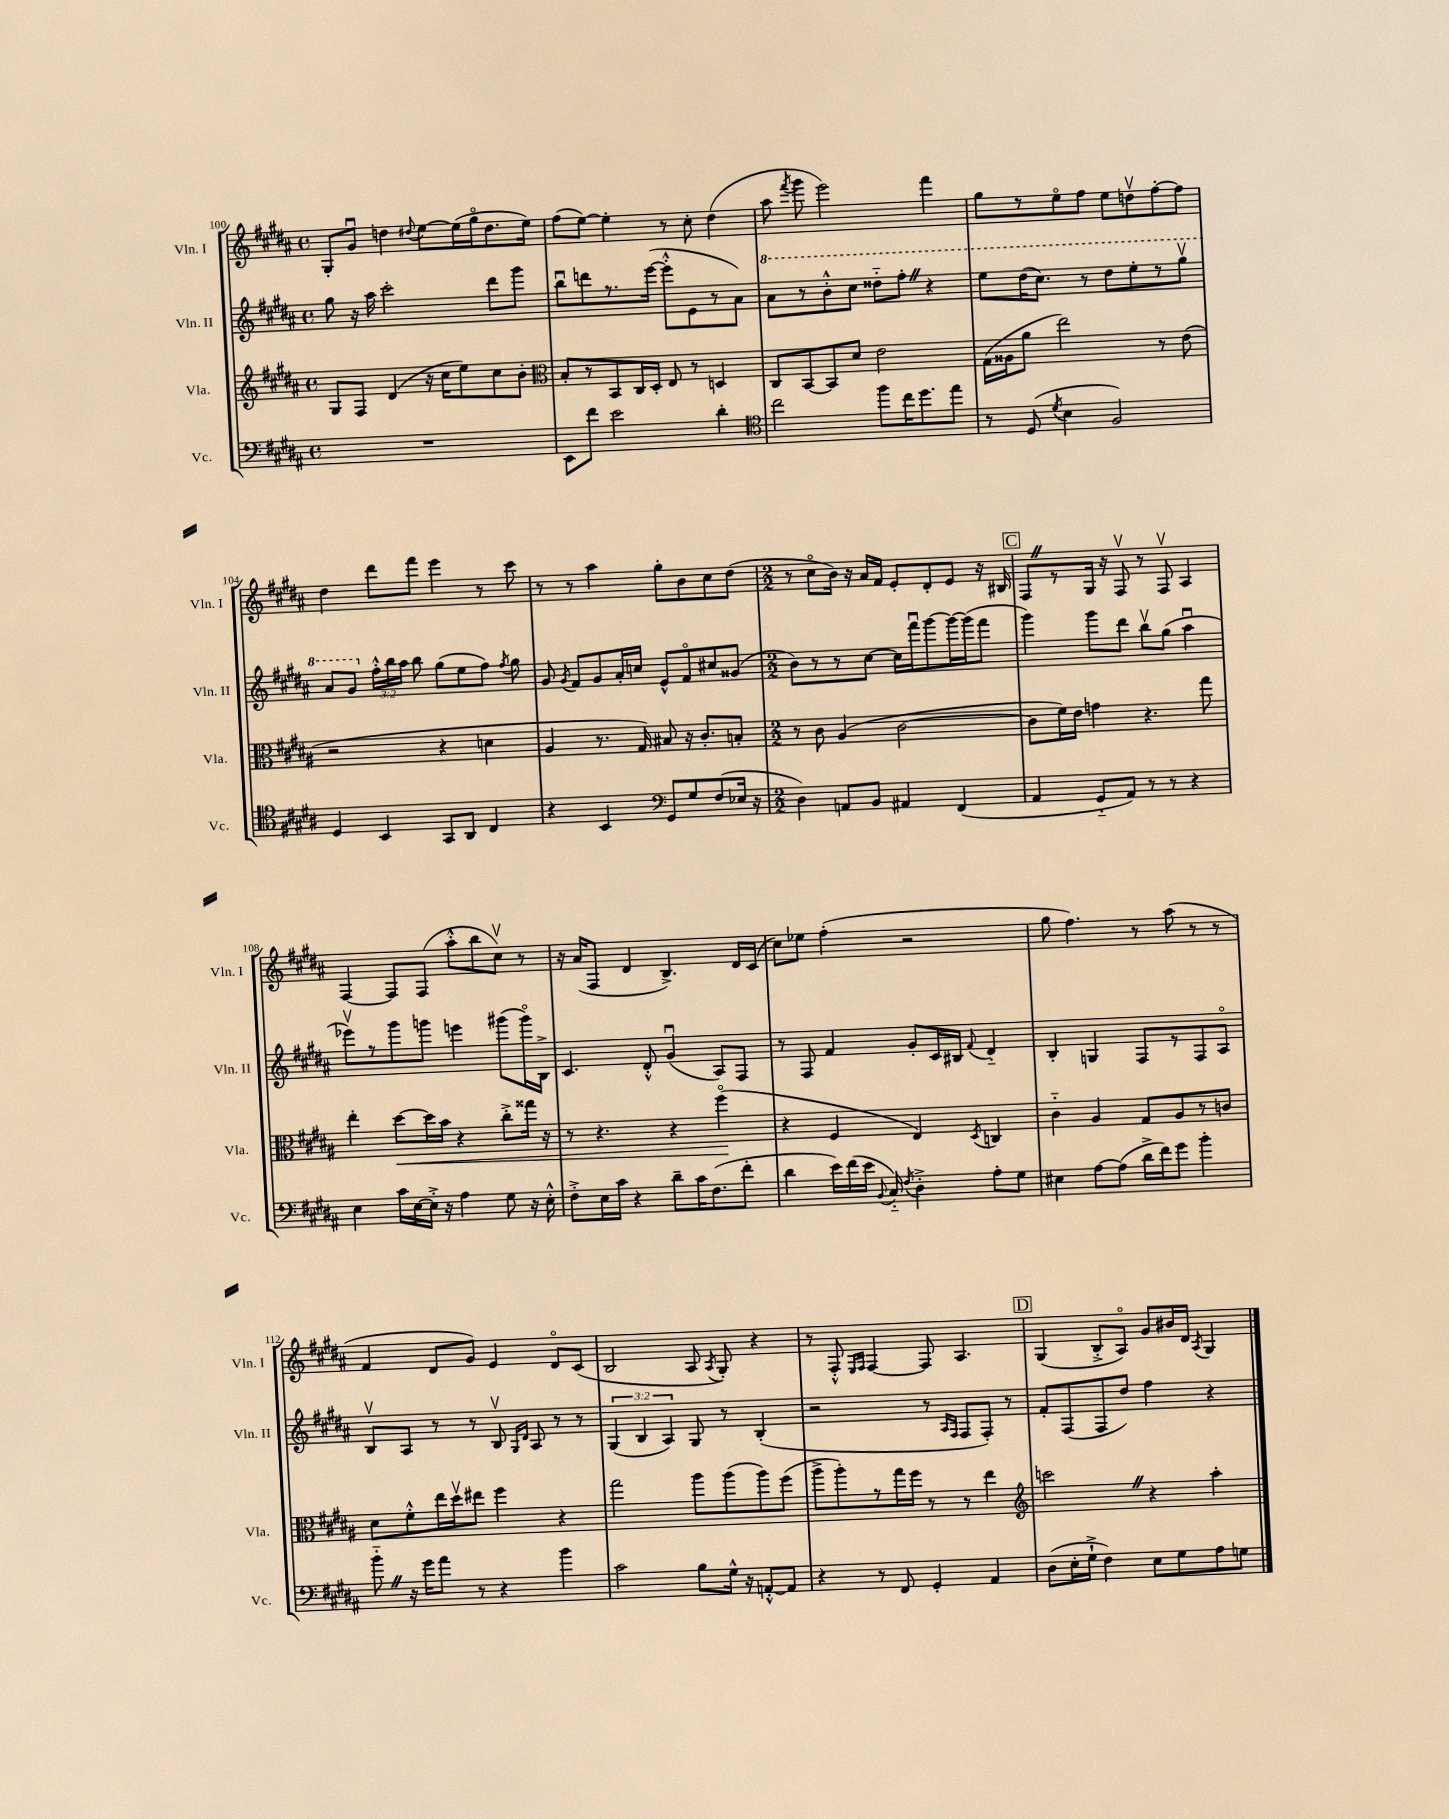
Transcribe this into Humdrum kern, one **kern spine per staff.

**kern	**kern	**dynam	**kern	**kern
*part4	*part3	*part3	*part2	*part1
*staff4	*staff3	*staff3	*staff2	*staff1
*I"Vc.	*I"Vla.	*	*I"Vln. II	*I"Vln. I
*I'Vc.	*I'Vla.	*	*I'Vln. II	*I'Vln. I
*clefF4	*clefG2	*	*clefG2	*clefG2
*k[f#c#g#d#a#]	*k[f#c#g#d#a#]	*	*k[f#c#g#d#a#]	*k[f#c#g#d#a#]
*M4/4	*M4/4	*	*M4/4	*M4/4
*met(c)	*met(c)	*	*met(c)	*met(c)
=100	=100	=100	=100	=100
1r	8G#/L	.	8gg#\	8G#'/L
.	8F#/J	.	16r	8g#u/J
.	.	.	16aa#\	.
.	(4d#/	.	2ccc#'\	4ddn\
.	.	.	.	8qqdd#X/
.	16r	.	.	[8ee\L
.	16cc#\KL	.	.	.
.	8ee\)	.	.	(16ee\L]
.	.	.	.	16gg#\J
.	8cc#\	.	8ddd#\L	8.dd#\
.	8b'\J	.	8ggg#\J	.
.	.	.	.	16ee\Jk)
=101	=101	=101	=101	=101
*	*clefC3	*	*	*
8EE\L	8B'/L	.	8bbu\L	(8ff#\L
8f#\J	8r	.	8dddn\	[8ee\J)
2e\	8BB/	.	8.r	4ee'\]
.	16C#/L	.	.	.
.	16D#'/JJ	.	([16eee\Jk	.
.	8E/	.	8eee'^^\L]	8r
.	8r	.	8e\	8cc#'\
4d#'\	4Dn/	.	8r	(4dd#\
.	.	.	8a#\J)	.
=102	=102	=102	=102	=102
*clefC4	*	*	*	*
*	*	*	*8va	*
2cc#\	8C#/L	.	8aa#\L	8aa#\
.	.	.	.	8qfff#/
.	[8BB/	.	8r	8ggg#\
.	8BB/]	.	8bb'^^\	2eee\)
.	8d#/J	.	8ccc#\J	.
8ff#\L	2e\	.	8ddd##X\L	.
16cc#\K	.	.	8fff#'Z\J	.
8.dd#\	.	.	.	.
.	.	.	4r	4fff#\
8ee\J	.	.	.	.
=103	=103	=103	=103	=103
8r	(16G#\LL	.	8eee\L	8gg#\L
.	16A##X\J	.	.	.
(8D#/	8a#\J	.	(16ddd#\K	8r
.	.	.	8.ccc#\J)	.
8qd#/	.	.	.	.
4B\	2ee\)	.	.	8ee\
.	.	.	8r	8ff#\J
2F#/)	.	.	8ddd#\L	8ee\L
.	.	.	8eee'\	8ddnv\
.	8r	.	8r	[8ff#'\
.	(8e\	.	8ggg#v\J	8ff#\J]
!!LO:LB:g=z
=104	=104	=104	=104	=104
4D#/	2r	.	8aa#/L	4dd#\
.	.	.	8gg#/J	.
*	*	*	*X8va	*
4BB/	.	.	24ff#'^^\LL	8ddd#\L
.	.	.	24bb\	.
.	.	.	24aa#\JJ	.
.	.	.	8bb\	8fff#\J
8GG#/L	4r	.	(8gg#\L	4eee\
8AA#/J	.	.	8ee\	.
4C#/	4dn\	.	8ff#\J)	8r
.	.	.	8qff#/	.
.	.	.	8gg#\	8ccc#\
=105	=105	=105	=105	=105
4r	4A#/	.	8g#/	8r
.	.	.	8qg#/	.
.	.	.	8f#/L	8r
4BB/	8.r	.	8g#/	4aa#\
.	.	.	16a#'/L	.
.	16G#/)	.	16ccn/JJ	.
*clefF4	*	*	*	*
8GG#/L	8B#X/	.	8e^^/L	8gg#'\L
8G#/	16r	.	8f#/	8b\
.	8.c#'/L	.	.	.
(8F#/	.	.	8cc#X/	8cc#\
16E-X/Jk	8Bn'/J	.	(8g##X/J	(8dd#\J
16r	.	.	.	.
=106	=106	=106	=106	=106
*M2/2	*M2/2	*	*M2/2	*M2/2
4D#\)	8r	.	8b\L)	8r
.	8c#\	.	8r	8cc#\L
8AAn/L	(4A#/	.	8r	16b\Jk)
.	.	.	.	16r
8BB/J	.	.	[8cc#\J	16a#/LL
.	.	.	.	16f#/JJ
4AA#X/	[2c#\	.	16cc#\LL]	8e'/L
.	.	.	16fff#u\J	.
.	.	.	[8ggg#\	8d#'/
(4FF#/	.	.	16ggg#\L_	8e/J
.	.	.	(16ggg#\J]	.
.	.	.	8fff#\J	16r
.	.	.	.	16B#X/
!!LO:REH:place=s1:t=C
=107	=107	=107	=107	=107
4AA#/	8c#\L]	.	4ggg#\)	8F#Z/L
.	16f#\L)	.	.	8r
.	16e\JJ	.	.	.
8GG#/L	4gn\	.	8ggg#\L	16G#/Jk
.	.	.	.	16r
8AA#/J)	.	.	8ddd#\J	8F#v/
8r	4.r	.	8bbv\L	8r
8r	.	.	(8gg#\J	8F#v/
4r	.	.	4aa#u\	4A#/
.	8gg#\	.	.	.
!!LO:LB:g=z
=108	=108	=108	=108	=108
4E\	4ee'\	.	8eee-Xv\L)	[4F#/
.	.	.	8r	.
!	!	!LO:HP:b	!	!
16c#\LL	[8dd#\L	<	8ggg#\	8F#/L]
[16E\	.	.	.	.
16E'^\JJ]	16dd#\L]	.	8gggn\J	(8F#/J
16r	16b\JJ	.	.	.
4A#\	4r	.	4eeen\	8aa#'^^\L
.	.	.	.	8bb\
8G#\	8cc#'^\L	.	(8ggg#X\L	8cc#v\J)
16r	16gg##X\Jk	.	16ggg#\L)	8r
16E'^^\	16r	.	16B^\JJ	.
=109	=109	=109	=109	=109
8F#'^\L	8r	.	4.c#/	16r
.	.	.	.	(16a#/KL
16E\L	4.r	.	.	8F#/J
16c#\JJ	.	.	.	.
4r	.	.	.	4d#/
.	.	.	8d#'^^/	.
8d#~\L	4r	.	(4g#u/	4.B^/)
16c#\K	.	.	.	.
(8.F#\	.	.	.	.
.	(4ff#\	.	8A#/L)	.
8f#'\J	.	.	8F#/J	16d#/LL
.	.	.	.	(16c#/JJ
.	.	[	.	.
=110	=110	=110	=110	=110
4d#\	4r	.	8r	8cc#\L)
.	.	.	8F#/	8ee-X\J
16e\LL)	4F#/	.	4f#/	(4ff#'\
(16f#\	.	.	.	.
16e\JJ	.	.	.	.
8qqBB/	.	.	.	.
16C#/)	.	.	.	.
8qF#/	.	.	.	.
4D#'^\	4E/)	.	8g#'/L	2r
.	.	.	16c#/L	.
.	.	.	16B#X/JJ	.
.	8qD#/	.	8qqf#/	.
8A#'\L	4Cn/	.	4d#/	.
8G#\J	.	.	.	.
=111	=111	=111	=111	=111
4E#X\	4c#\	.	4B'/	8gg#\
.	.	.	.	4.ff#\)
[8A#\L	4A#/	.	4Gn/	.
(8A#\J]	.	.	.	.
16d#^\LL	8G#/L	.	8F#/L	8r
16f#\J)	.	.	.	.
8g#\J	8A#/	.	8r	(8aa#\
4b'\	8r	.	8F#/	8r
.	8cn/J	.	8A#/J	8r
!!LO:LB:g=z
=112	=112	=112	=112	=112
8bZ\	8d#\L	.	8Bv/L	4f#/
16r	8f#'^^\	.	8A#/J	.
16g#\KL	.	.	.	.
8a#\J	16ee\L	.	8r	8d#/L
.	16dd#v\J	.	.	.
8r	8ee#X\J	.	8r	8g#/J)
4r	4ff#\	.	8Bv/	4e/
.	.	.	16qqG#/LL	.
.	.	.	16qqd#/JJ	.
.	.	.	8A#/	.
4b\	4r	.	8r	8d#/L
.	.	.	8r	(8c#/J
=113	=113	=113	=113	=113
2c#\	2gg#\	.	(6G#/	2B/
.	.	.	6B/	.
.	.	.	6A#/)	.
8B\L	8aa#\L	.	8G#/	8A#/
.	.	.	.	8qA#/
16G#^^\Jk	(8aa#\	.	8r	8G#'/)
16r	.	.	.	.
[8AAn'^^/L	8aa#\)	.	(4B'/	4r
8AA/J]	(8ff#\J	.	.	.
=114	=114	=114	=114	=114
4r	8aa#^\L	.	2r	8r
.	8aa#'\)	.	.	8F#'^^/
.	.	.	.	16qqE/LL
.	.	.	.	16qqF#/JJ
8r	8r	.	.	[4F#/
8FF#/	16gg#\L	.	.	.
.	16ff#\JJ	.	.	.
4GG#'/	8r	.	8r	8F#/]
.	.	.	16qqA#/LL	.
.	.	.	16qqF#/JJ	.
.	8r	.	8F#/L	4.A#/
4AA#/	4ee\	.	8F#'/J)	.
.	.	.	8r	.
!!LO:REH:place=s1:t=D
=115	=115	=115	=115	=115
*	*clefG2	*	*	*
(8D#\L	2cccnZ\	.	8f#'/L	(4G#/
16E'\L	.	.	(8F#/	.
16G#`^\JJ	.	.	.	.
4F#\)	.	.	8F#/	8B'^/L
.	.	.	8dd#/J)	8A#/J)
8E\L	4r	.	4ff#\	8g#/L
8G#\	.	.	.	16b#X/L
.	.	.	.	16d#/JJ
.	.	.	.	8qA#/
8A#\	4aa#'\	.	4r	4G#/
8Gn\J	.	.	.	.
==	==	==	==	==
*-	*-	*-	*-	*-
